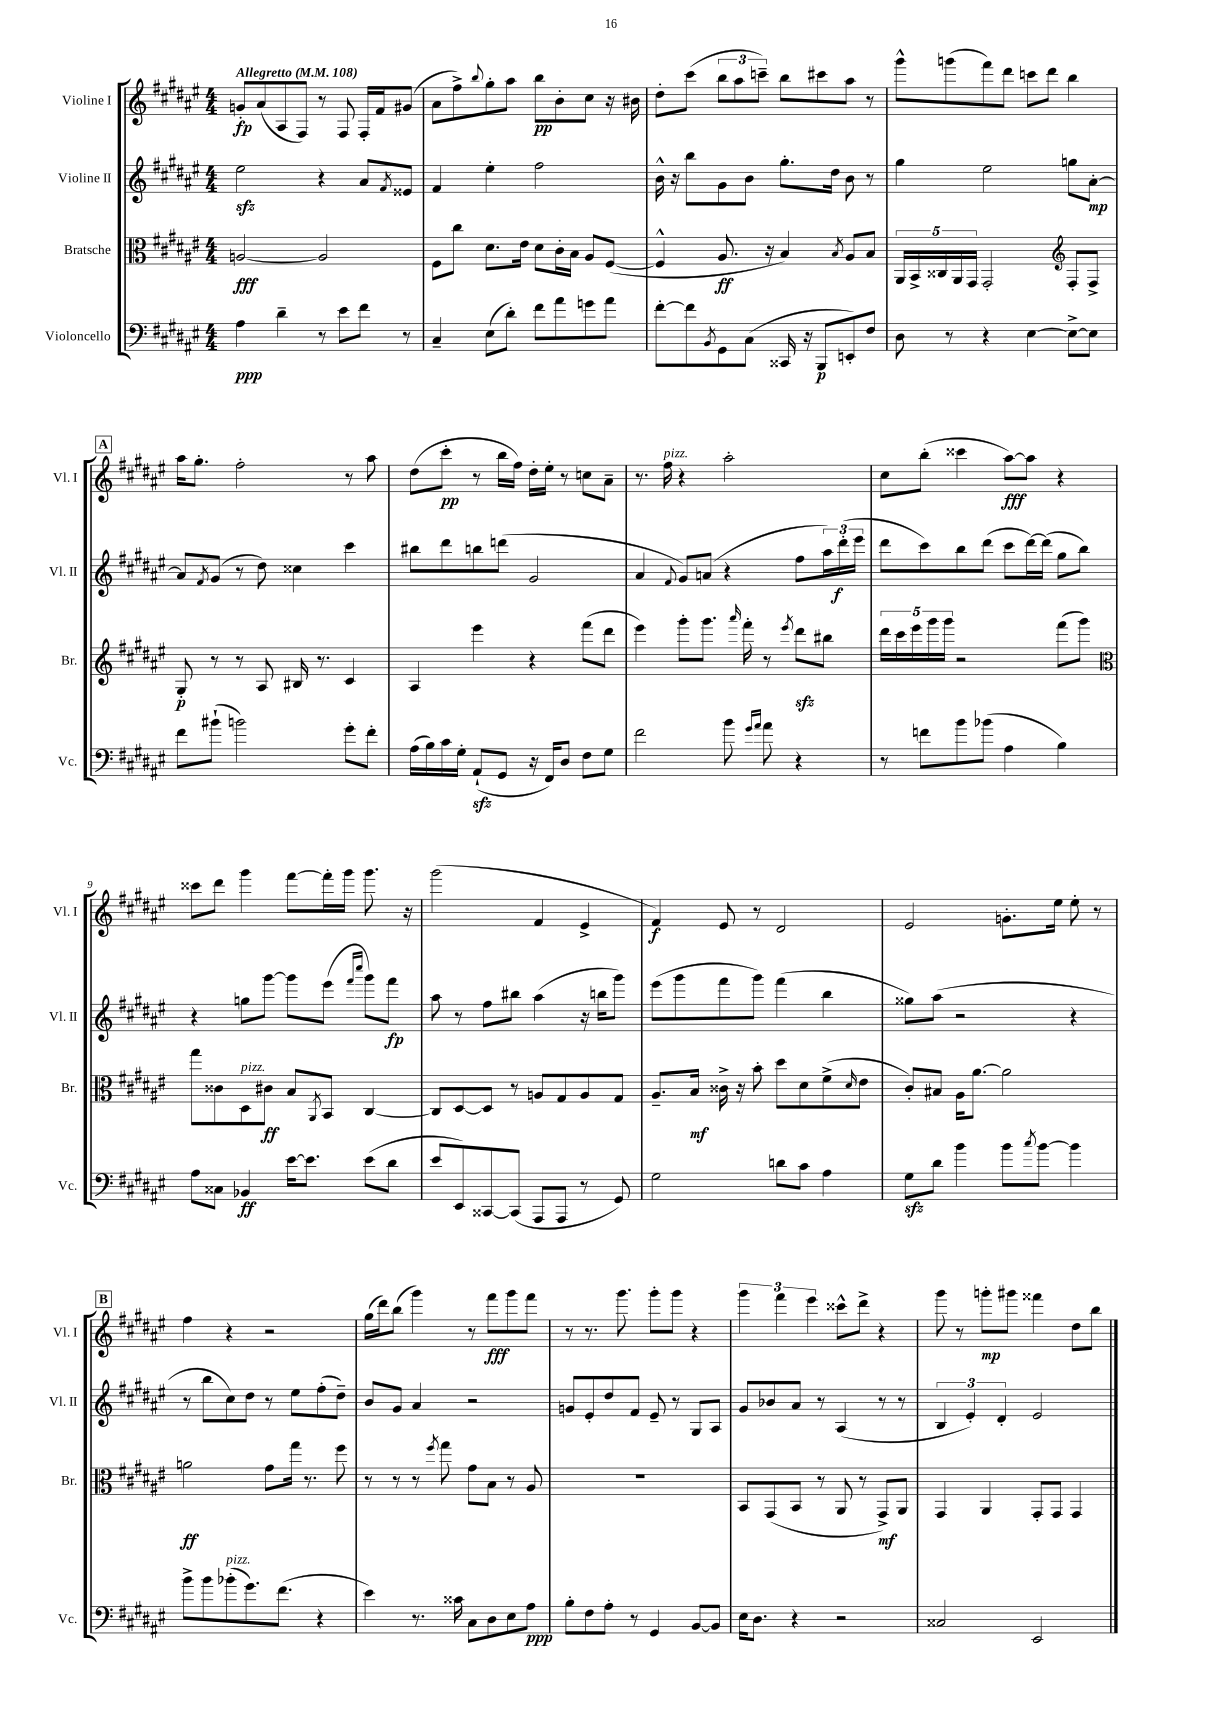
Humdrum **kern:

**kern	**kern	**kern	**kern
*staff4	*staff3	*staff2	*staff1
*clefF4	*clefC3	*clefG2	*clefG2
*k[f#c#g#d#a#e#]	*k[f#c#g#d#a#e#]	*k[f#c#g#d#a#e#]	*k[f#c#g#d#a#e#]
*M4/4	*M4/4	*M4/4	*M4/4
*MM108	*MM108	*MM108	*MM108
4A#	[2A	2ee#	8g'
.	.	.	(8a#
4d#~	.	.	8A#
.	.	.	8F#)
8r	2A]	4r	8r
8e#	.	.	8F#
8f#	.	8a#	16F#'
.	.	.	16f#
.	.	8qf#	.
8r	.	8e##	(8g#
=	=	=	=
4C#~	8F#	4f#	8a#
.	8cc#	.	8ff#^)
.	.	.	8qqbb
(8E#	8.d#	4ee#'	8gg#'
8d#')	.	.	8aa#
.	16e#	.	.
8f#	8d#	2ff#	8bb
8a#	16c#'	.	8b'
.	16B	.	.
8g	8A#	.	8cc#
8a#	([8F#	.	16r
.	.	.	16b#
=	=	=	=
[8f#'	4F#^^]	16b^^	8dd#'
.	.	16r	.
8f#]	.	8bb	(8ccc#
8qBB	.	.	.
8GG#	8.A#	8g#	12bb
.	.	.	12aa#
(8C#	.	8b	.
.	.	.	12ccc~)
.	16r	.	.
16CC##	4B)	8.gg#'	8bb
16r	.	.	.
8BBB	.	.	8ccc#
.	.	16dd#	.
.	8qB	.	.
8EE')	8A#	8b	8aa#
8F#	8B	8r	8r
=	=	=	=
8D#	20AA#	4gg#	8ggg#^^
.	20BB^	.	.
.	20C##	.	.
8r	.	.	(8ggg
.	20AA#	.	.
.	20GG#	.	.
4r	2GG#'	2ee#	8fff#)
.	.	.	8ddd#
[4E#	.	.	8ccc
.	.	.	8ddd#
*	*clefG2	*	*
8E#^_	8F#'	8gg	4bb
8E#]	8F#^	[8a#'	.
=	=	=	=
8f#	8G#'	8a#]	16aa#
.	.	.	8.gg#'
.	.	8qf#	.
(8b#`	8r	(8g#	.
2b)	8r	8r	2ff#'
.	8A#	8dd#)	.
.	16B#	4cc##	.
.	8.r	.	.
8g#'	4c#	4ccc#	8r
8f#'	.	.	8aa#
=	=	=	=
(16A#	4A#	8bb#	(8dd#
16B)	.	.	.
16c#	.	8ddd#	8ccc#'
16G#'	.	.	.
(8AA#`	4eee#	8bb	8r
8GG#	.	(8ddd	16bb
.	.	.	16ff#)
16r	4r	2g#	16dd#'
16FF#)	.	.	16ee#'
8D#	.	.	8r
8F#	(8fff#	.	8cc
8G#	8ddd#	.	8a#~
=	=	=	=
2f#	4eee#)	4a#	8.r
.	.	.	16ff#
.	.	8qqf#	.
.	8ggg#'	8g#)	4r
.	8.ggg#	(8a	.
8b	.	4r	2aa#'
.	16qqaaa#	.	.
.	16fff#'	.	.
16qqg#	.	.	.
16qqa#	.	.	.
8a#	8r	.	.
.	8qeee#	.	.
4r	8ddd#	8ff#	.
.	8bb#	24aa#)	.
.	.	(24ddd#'	.
.	.	24eee#	.
=	=	=	=
8r	20ddd#	8ddd#	8cc#
.	20ccc#	.	.
.	20eee#	.	.
8f	.	8ccc#)	(8bb'
.	20ggg#	.	.
.	20ggg#	.	.
8b	2r	8bb	4ccc##
(8b-	.	(8ddd#	.
4A#	.	8ccc#	[8aa#)
.	.	[16ddd#)	8aa#]
.	.	(16ddd#]	.
4B)	(8fff#	8gg#	4r
.	8ggg#)	8bb)	.
=	=	=	=
*	*clefC3	*	*
8A#	8gg#	4r	8ccc##
8C##	8c##	.	8ddd#
4BB-	8D#	8gg	4ggg#
.	8c#	[8ggg#	.
[16e#	8B	8ggg#]	[8fff#
8.e#]	.	.	.
.	8qAA#	.	.
.	8BB	(8eee#	16fff#']
.	.	.	16ggg#
.	.	16qqfff#	.
.	.	16qqcccc#	.
(8e#	[4C#	8ggg#)	8.ggg#
8d#	.	8fff#	.
.	.	.	16r
=	=	=	=
8e#	8C#]	8aa#	(2ggg#
8EE#)	[8D#	8r	.
[8CC##	8D#]	8ff#	.
(8CC##]	8r	8bb#	.
8AAA#	8A	(4aa#	4f#
8AAA#	8G#	.	.
8r	8A	16r	4e#^
.	.	16bb	.
8GG#)	8G#	8ggg#)	.
=	=	=	=
2G#	8.A#~	(8eee#	4f#)
.	.	8ggg#	.
.	16B	.	.
.	16c##^	8fff#	8e#
.	16r	.	.
.	8b'	8ggg#)	8r
8d	8dd#	(4fff#	2d#
8c#	8d#	.	.
4A#	(8f#^	4bb	.
.	16qqd#	.	.
.	8e#	.	.
=	=	=	=
8G#	8c#')	8gg##)	2e#
8d#	8B#	(8aa#	.
4b	16A#	2r	.
.	[8.a#	.	.
8b	2a#]	.	8.g'
8qcc#	.	.	.
[8b	.	.	.
.	.	.	16ee#
4b]	.	4r	8ee#'
.	.	.	8r
=	=	=	=
8b^	2a	8r	4ff#
8b	.	8bb	.
(8b-'	.	8cc#)	4r
8.g#)	.	8dd#	.
.	8g#	8r	2r
(8.f#	.	.	.
.	16gg#	8ee#	.
.	8.r	.	.
4r	.	(8ff#'	.
.	8ff#	8dd#~)	.
=	=	=	=
4e#)	8r	8b	(16gg#
.	.	.	16ddd#)
.	8r	8g#	(8bb
8.r	8r	4a#	4ggg#)
.	8qff#	.	.
.	8gg#	.	.
16c##	.	.	.
8C#	8g#	2r	8r
8D#	8B	.	8fff#
8E#	8r	.	8ggg#
8A#	8A#	.	8fff#
=	=	=	=
8B'	1r	8g	8r
8F#	.	8e#'	8.r
8A#'	.	8dd#	.
.	.	.	8.ggg#
8r	.	8f#	.
4GG#	.	8e#~	8ggg#'
.	.	8r	8ggg#
[8BB	.	8G#	4r
8BB]	.	8A#	.
=	=	=	=
16E#	8BB	8g#	6ggg#
8.D#	.	.	.
.	(8GG#	8b-	.
.	.	.	6fff#
4r	8BB	8a#	.
.	.	.	6eee#
.	8r	8r	.
2r	8AA#	(4A#	8ccc##^^
.	8r	.	8ddd#^
.	8GG#^)	8r	4r
.	8AA#	8r	.
=	=	=	=
2C##	4GG#	6B	8ggg#
.	.	.	8r
.	.	6e#')	.
.	4AA#	.	8ggg'
.	.	6d#'	.
.	.	.	8ggg#
2EE#	8GG#'	2e#	4fff##
.	8GG#	.	.
.	4GG#	.	8dd#
.	.	.	8bb
==	==	==	==
*-	*-	*-	*-
